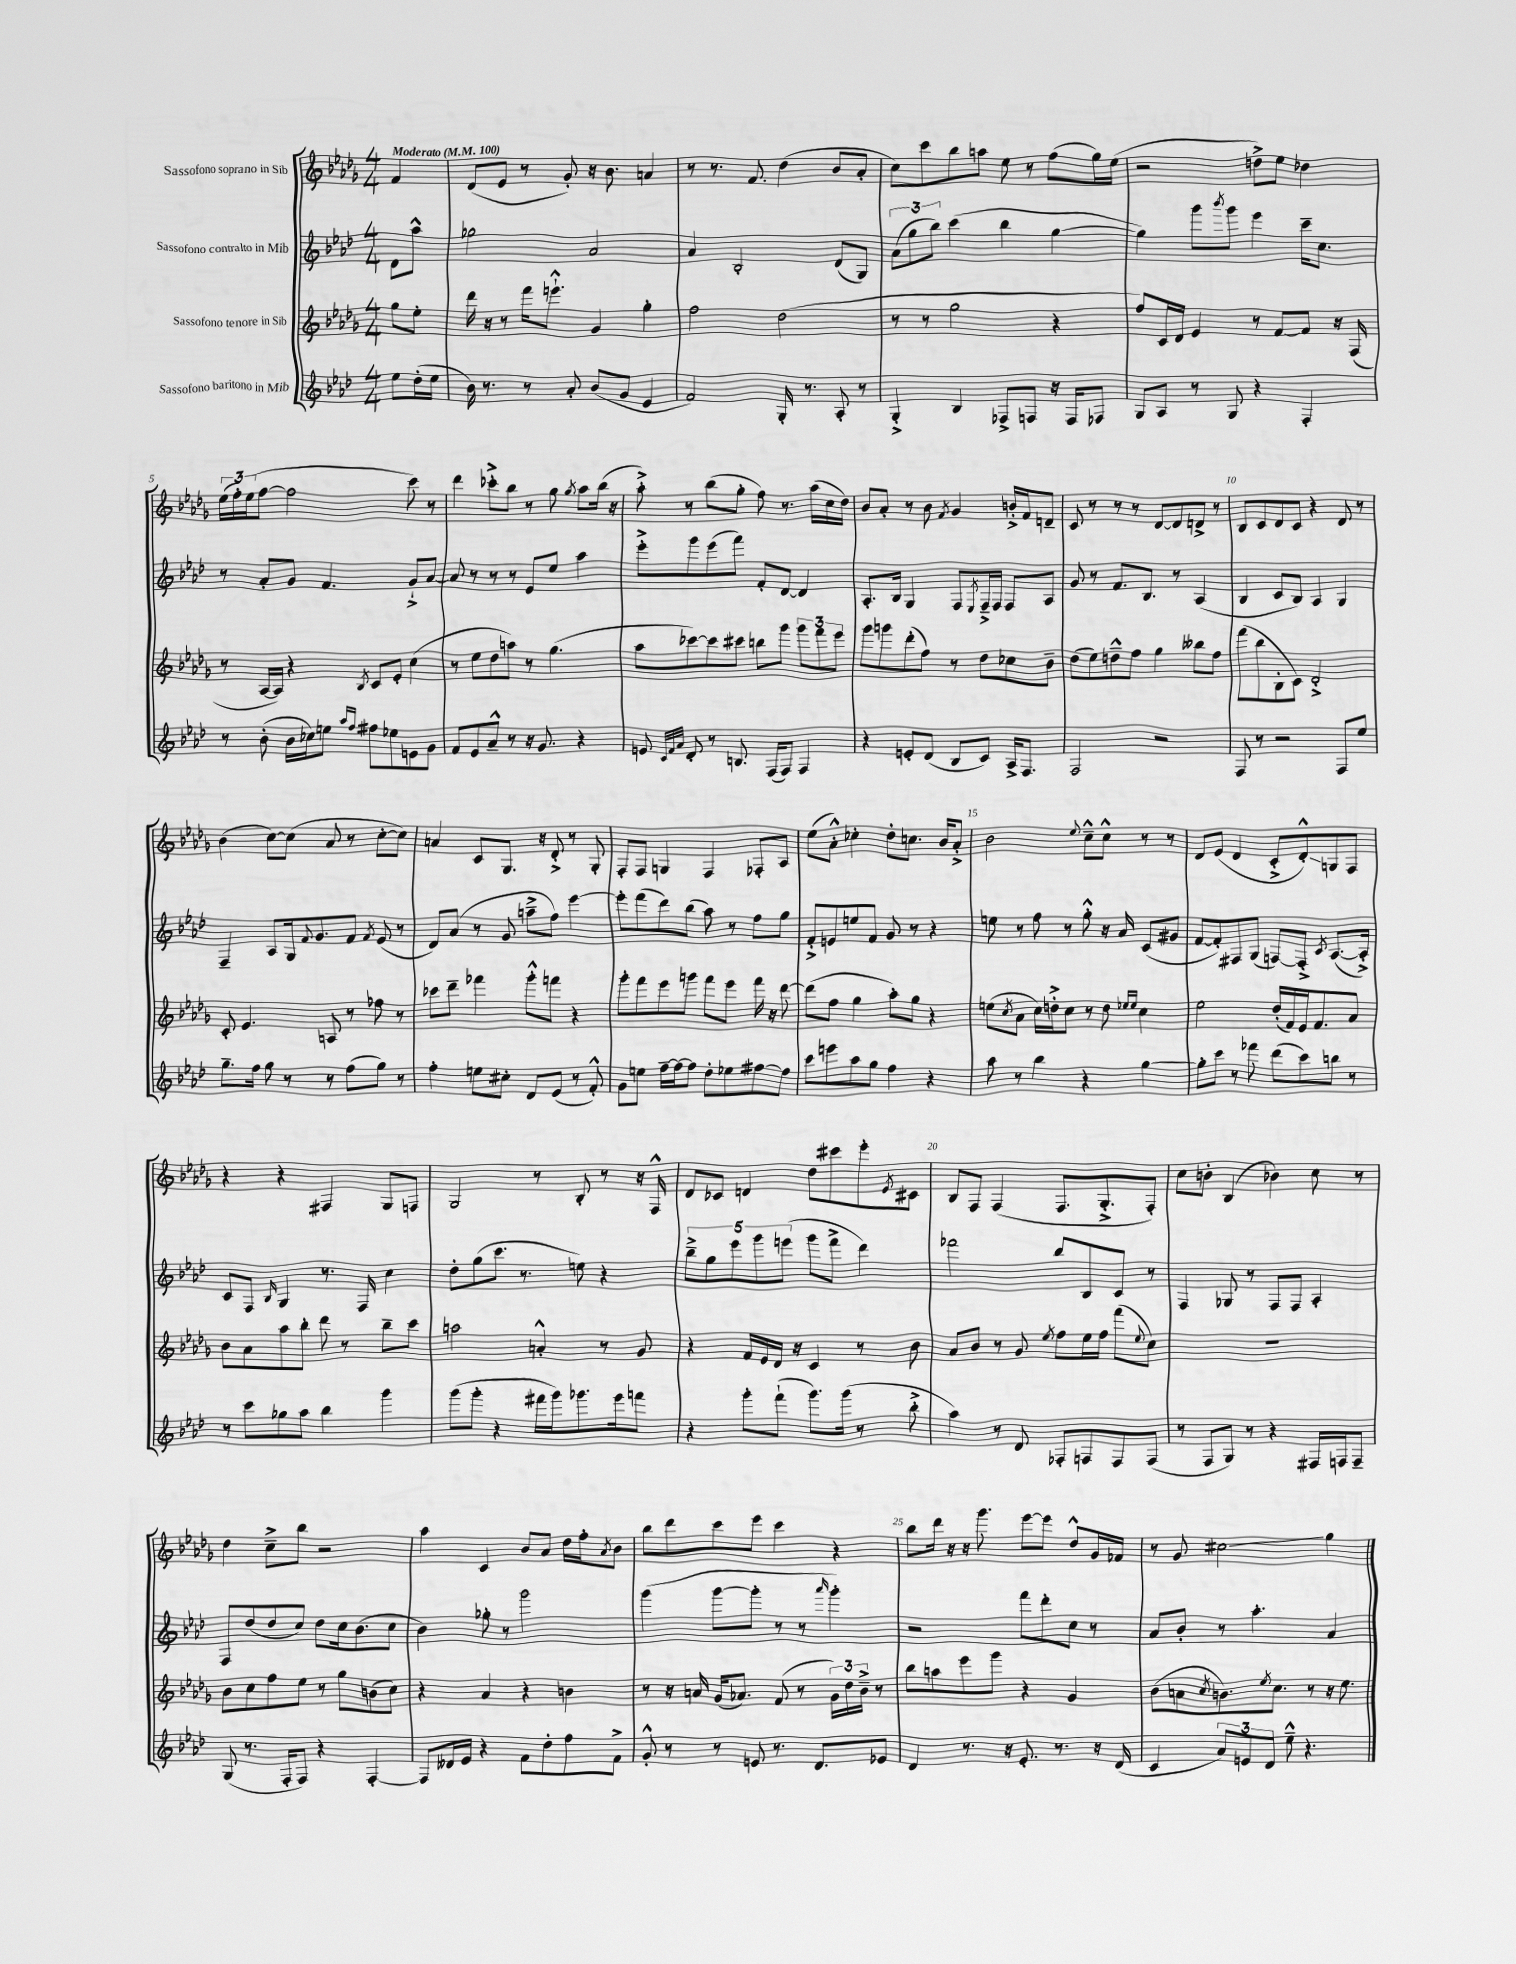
<<
\new StaffGroup <<
\new Staff = "s0" \with { instrumentName = "Sassofono soprano in Sib" } {
    \clef treble \key des \major \numericTimeSignature \time 4/4 \partial 4 \tempo "Moderato" 4 = 100
    f'4 |
    des'8( ees'8 r8 ges'8-.) r16 bes'8. a'4 |
    r8 r8. f'8. des''4( bes'8 aes'8-. |
    c''8) c'''8 bes''8 a''8 ees''8 r8 f''8( ges''16) ees''16( |
    r2 d''8->) ees''8 des''4 |
    \tuplet 3/2 { ees''16( f''16-.) ees''16( } f''8~ f''2 c'''8) r8 |
    des'''4 ces'''8-.-> bes''8 r8 ges''8 \acciaccatura { ges''8 } aes''8 bes''16( r16 |
    aes''8-.->) r8 bes''8( ges''8-. f''8) r8. aes''16( c''16 des''16) |
    bes'8 aes'8-. r8 bes'8 \acciaccatura { f'8 } ges'4 b'16-.-> f'16 d'8-- |
    c'8 r8 r8 r8 des'8~ des'8 d'8-> r8 |
    bes8 c'8 des'8 c'8 r4 des'8 r8 |
    bes'4( c''8~) c''8( aes'8 r8 c''8~-. c''8) |
    a'4 c'8 ges8. r16 des'8-.-> r8 ges8-. |
    f8-. f8 g4 f4 fes8-. aes8 |
    ees''8( aes'8-.-^) ces''4-. des''8-. c''8. bes'16 aes'8-.-> |
    bes'2 \appoggiatura { ees''8 } c''8---^ c''8-^ r8 r8 |
    des'8 ees'8( des'4 c'8-.-> des'8-.-^\glissando) g8 f8 |
    r4 r4 fis4 ges8 f8 |
    ges2 r8 bes8-. r8 r16 f16-^ |
    des'8 ces'8 d'4 des''8 cis'''8 ees'''8-. \acciaccatura { ees'8 } cis'8 |
    bes8 f8 f4( f8. ges8.-.-> f8-.) |
    c''8 b'8-. bes4( bes'4) c''8 r8 |
    des''4 c''8---> bes''8 r2 |
    aes''4 c'4 bes'8 aes'8 des''16 f''16-. \acciaccatura { aes'8 } bes'8 |
    bes''8 des'''8 c'''8 ees'''8 c'''4 r4 |
    bes''8 des'''16 r16 r16 ges'''8. ees'''8~ ees'''8 des''8-^ ges'16 fes'16 |
    r8 ges'8 cis''2\glissando ges''4 \bar "|." |
}
\new Staff = "s1" \with { instrumentName = "Sassofono contralto in Mib" } {
    \clef treble \key aes \major \numericTimeSignature \time 4/4 \partial 4
    des'8 aes''8-^ |
    ges''2 aes'2 |
    aes'4 bes2-. des'8( g8) |
    \tuplet 3/2 { aes'8( g''8 bes''8) } c'''4( bes''4 g''4~ |
    g''4) g'''8 \acciaccatura { bes'''8 } g'''8 ees'''4 c'''16-- c''8. |
    r8 aes'8-. g'8 f'4. g'8-!-> aes'8~ |
    aes'8 r8 r8 r8 ees'8 ees''8 aes''4 |
    ees'''8-.-> g'''8 ees'''8( f'''8) f'8-. des'8~ des'4 |
    aes8.-. bes16 g4 f8 \acciaccatura { ees8 } f16---> f16 f8 aes8 |
    g'8 r8 f'8. bes8. r8 aes4( |
    bes4 c'8 bes8) aes4 g4 |
    f4-- aes8 g16 \appoggiatura { f'8 } g'8. f'8 \acciaccatura { f'8 } ees'8( r8 |
    des'8) aes'8( r8 g'8 a''8---> f''8) ees'''4~ |
    ees'''8-. f'''8( des'''8) bes''8( aes''8) r8 f''8 g''8 |
    f'8-.-> e'8 e''8 f'8 g'8 r8 r4 |
    e''8 r8 f''8 r8 g''8-.-^ r16 aes'16 c'8( gis'8 |
    f'8~ f'8-.) fis8 g8( f8~) f8-.-> \acciaccatura { c'8 } aes8.~( aes16-.->) |
    c'8 f8 \grace { bes16 } g4 r8. f16 c''4 |
    des''8-. g''8( c'''8. r8. e''8) r4 |
    \tuplet 5/4 { bes''8---> g''8 ees'''8 g'''8 e'''8( } g'''8 f'''8-> des'''4) |
    fes'''2 bes''8 bes8 c'8 r8 |
    f4 ges8 r8 f8 f8 aes4-. |
    f8 des''8( des''8 c''8) des''8 c''16 bes'8.( c''8 |
    bes'4) ges''8-. r8 g'''2 |
    g'''4( g'''8~ g'''8-. r8 r8 \grace { aes'''16 } g'''4-.) |
    r2 f'''8 des'''8-. c''8 r8 |
    aes'8 bes'8-. r8 aes''4.-. aes'4 \bar "|." |
}
\new Staff = "s2" \with { instrumentName = "Sassofono tenore in Sib" } {
    \clef treble \key des \major \numericTimeSignature \time 4/4 \partial 4
    ges''8 ees''8-. |
    des'''16 r16 r8 f'''16 e'''8.-!-^ ges'4 ges''4-. |
    f''2 des''2( |
    r8 r8 ges''2 r4 |
    f''8) c'16 des'16 ees'4 r8 f'8~ f'8 r16 f16( |
    r8 aes16~ aes16) r4 \acciaccatura { bes8 } c'8 ees'8-. c''4( |
    r8 ees''8 des''8 a''8) r8 ges''4.( |
    aes''8 ces'''8~) ces'''8 cis'''8 b''8 ges'''8 \tuplet 3/2 { ges'''8 f'''8 ees'''8 } |
    ges'''8 g'''8 des'''8-.( f''8) r8 des''8 ces''8 bes'8-- |
    des''8( ees''8) d''8---^ f''8 ges''4 beses''8 f''8 |
    f'''8( bes''8 bes8-. c'8) des'2-.-> |
    c'8-. ees'4. a8 r8 fes''8 r8 |
    ces'''8 des'''8-- fes'''4 ges'''8-.-^ f'''8 r4 |
    ges'''8-. f'''8 ees'''8 g'''8 f'''8 ees'''8 f'''16 r16 des'''8~ |
    des'''8( f''8 ges''4 aes''8-.) ges''8 r4 |
    e''8( \acciaccatura { c''8 } aes'8 c''16) d''16-.-> c''8 r8 d''8 \grace { ees''16 ees''16 } c''4 |
    ees''2 des''16-.( f'16) ees'16 f'8. aes'8 |
    bes'8 aes'8 aes''8 bes''8-. des'''8 r8 bes''8-- c'''8 |
    a''2 a'4-.-^ r8 ges'8 |
    r4 f'16 ees'16 des'16 r16 c'4 r8 bes'8 |
    aes'8 bes'8 r8 ges'8 \acciaccatura { ees''8 } f''8 ees''16 f''16 f'''8( \appoggiatura { ees''8 } c''8) |
    R1 |
    bes'8 c''8 f''8 ees''8 r8 ges''8 b'8( c''8) |
    r4 aes'4 r4 b'4 |
    r8 r16 a'16 ges'16( aes'8.) f'8( r8 \tuplet 3/2 { ges'16) des''16 bes'16---> } r8 |
    bes''8 a''8 ees'''8 ges'''8 r4 ges'4 |
    bes'8( a'8 \acciaccatura { c''8 } b'8.) \acciaccatura { ees''8 } c''8. r8 r16 ees''8. \bar "|." |
}
\new Staff = "s3" \with { instrumentName = "Sassofono baritono in Mib" } {
    \clef treble \key aes \major \numericTimeSignature \time 4/4 \partial 4
    ees''8 des''16-.( ees''16 |
    bes'16) r8. r8 aes'8-. bes'8( g'8 ees'4 |
    f'2) g16-. r8. aes8-. r8 |
    g4-.-> bes4 fes8-> f8 r16 f16 fes8 |
    g8 aes8 r8 g8 r4 f4-. |
    r8 bes'8-.( bes'16 ces''16) e''8 \grace { aes''16 f''16 } fis''8 ees''8 e'8 g'8 |
    f'8 ees'8 aes'8---^ r8 r16 g'8. r4 |
    e'8 \grace { c'32 f'32 aes'32 } des'8-. r8 b8. f16( f8) f4 |
    r4 e'8-. des'8( bes8 c'8) aes16-> f8. |
    f2 r2 |
    f8 r8 r2 f8 ees''8 |
    g''8.-- f''16 g''8 r8 r8 f''8( g''8) r8 |
    f''4-. e''8 cis''8-. des'8 ees'8( r8 f'8-.-^) |
    g'8 e''8 f''16~-- f''16~ f''8 des''8-. ees''8 fis''8~ fis''8 |
    c'''8 e'''8 aes''8 g''8 f''4 r4 |
    aes''8 r8 bes''4 r4 g''4~ |
    g''8-. c'''8 r8 fes'''8 des'''8( c'''8) b''8 r8 |
    r8 c'''8 ges''8 aes''8 bes''4 g'''4 |
    g'''8( g'''8-. r4 fis'''16 g'''16) ges'''8. ees'''16 f'''8 |
    r4 g'''8-. f'''8-!( g'''8.) g'''16( r8 bes''8-.-> |
    aes''4) r8 des'8 fes8-. f8 f8 f8( |
    r8 f8 g8) r8 r4 fis16 f16 f8-- |
    g8( r8. f16-. f8) r4 f4~-. |
    f8 deses'16 ees'16 r4 f'8 des''8-. f''8 f'8-> |
    g'8-.-^ r8 r8 e'8 r8. des'8. ees'8 |
    des'4 r8. r16 ees'8.-. r8. r16 des'16( |
    c'4 \tuplet 3/2 { aes'8) e'8 des'8 } ees''8---^ r4. \bar "|." |
}
>>
>>
\layout { \context { \Score \override BarNumber.break-visibility = ##(#f #t #t) barNumberVisibility = #(every-nth-bar-number-visible 5) } }
